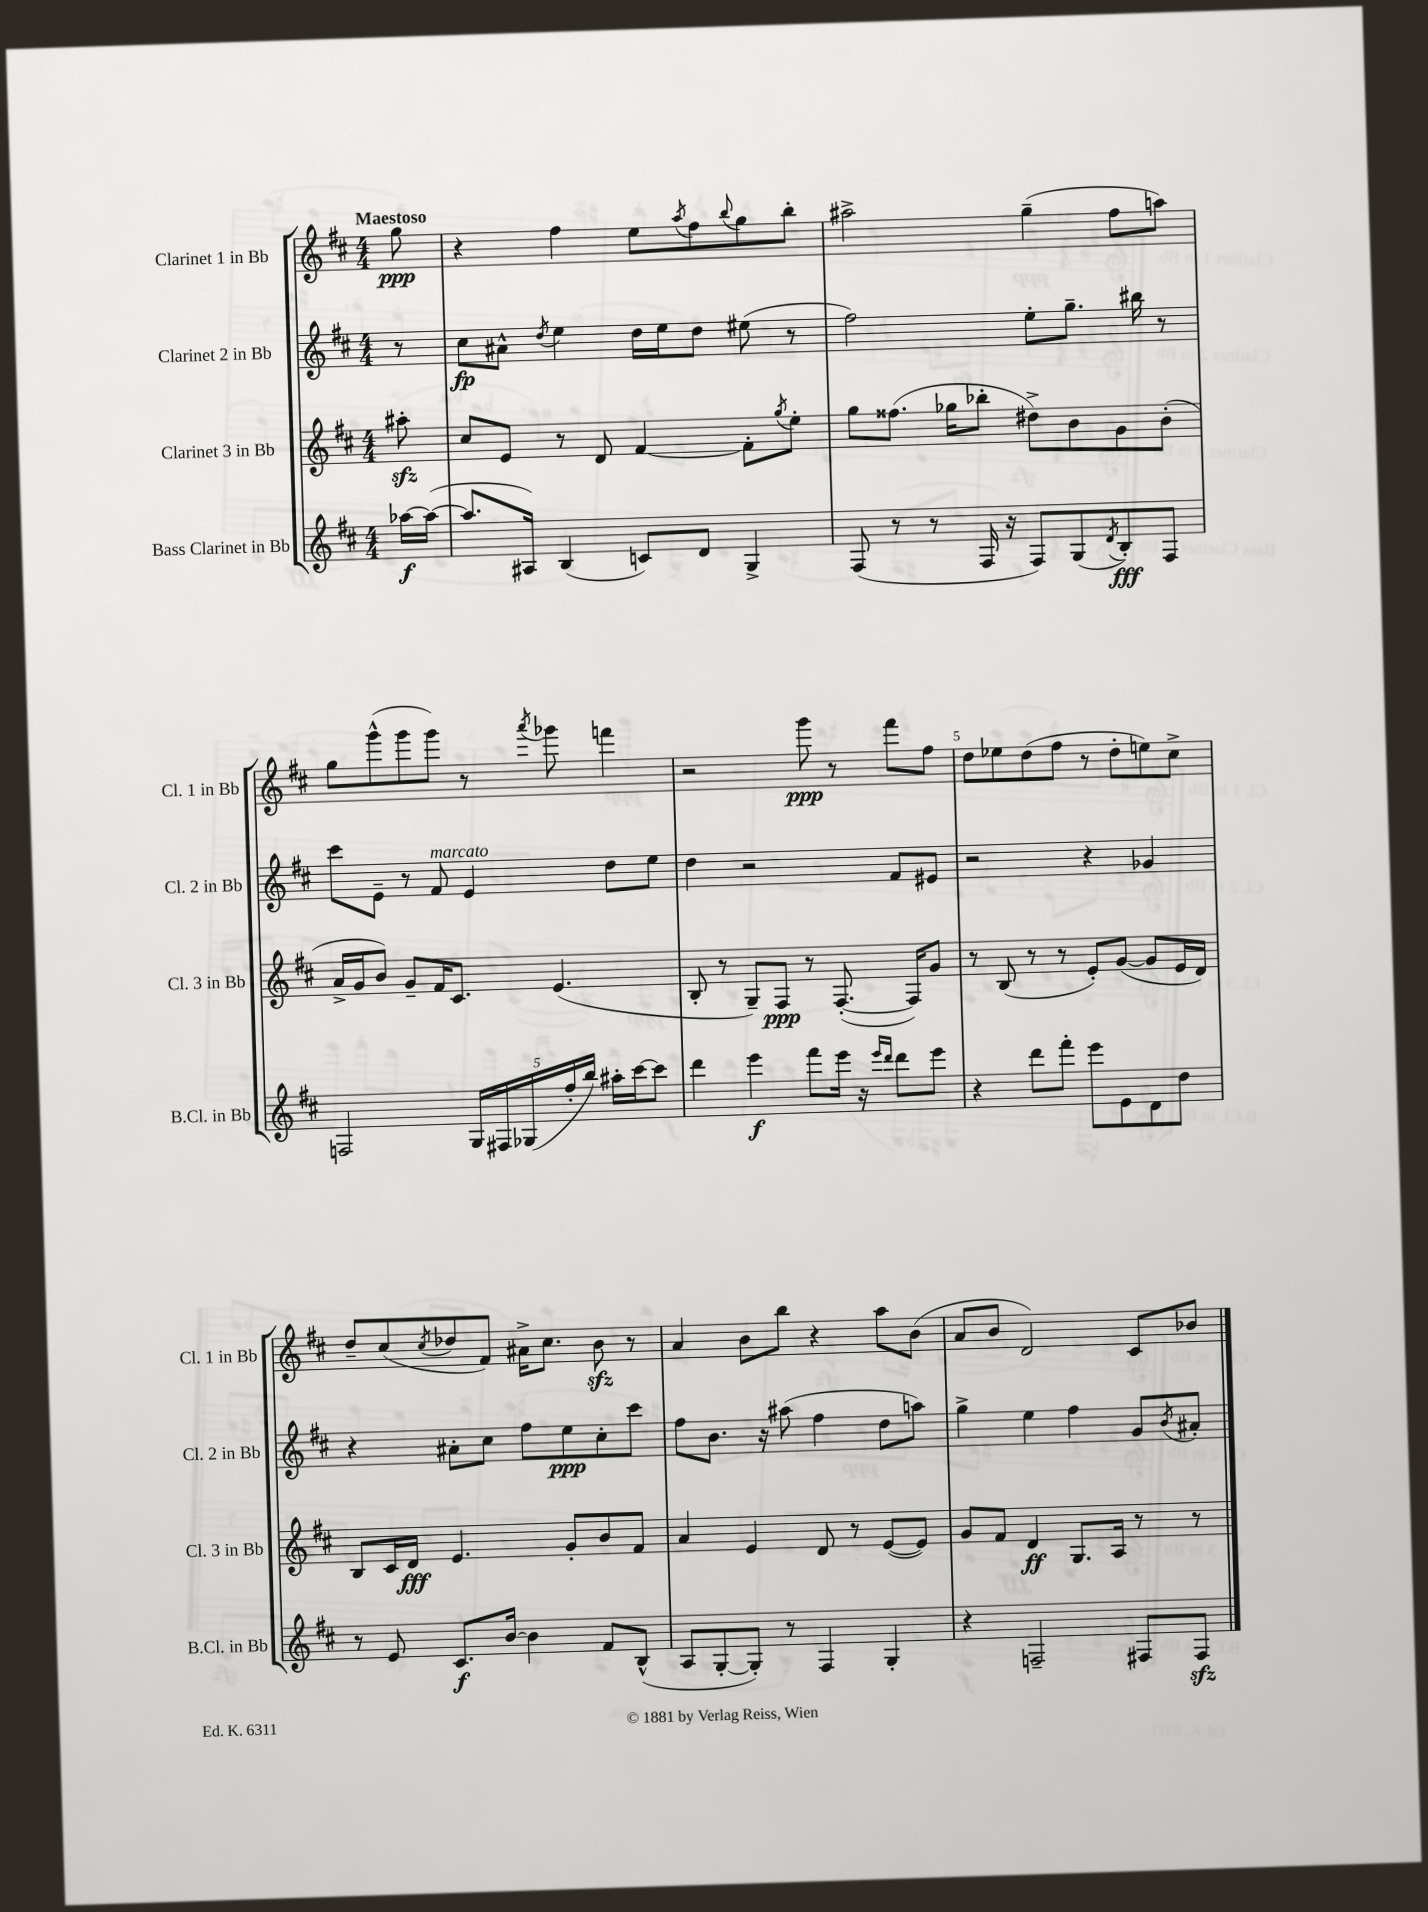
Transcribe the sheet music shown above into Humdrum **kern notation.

**kern	**dynam	**kern	**dynam	**kern	**dynam	**kern	**dynam
*part4	*part4	*part3	*part3	*part2	*part2	*part1	*part1
*staff4	*staff4	*staff3	*staff3	*staff2	*staff2	*staff1	*staff1
*I"Bass Clarinet in Bb	*	*I"Clarinet 3 in Bb	*	*I"Clarinet 2 in Bb	*	*I"Clarinet 1 in Bb	*
*I'B.Cl. in Bb	*	*I'Cl. 3 in Bb	*	*I'Cl. 2 in Bb	*	*I'Cl. 1 in Bb	*
*clefG2	*	*clefG2	*	*clefG2	*	*clefG2	*
*k[f#c#]	*	*k[f#c#]	*	*k[f#c#]	*	*k[f#c#]	*
*M4/4	*	*M4/4	*	*M4/4	*	*M4/4	*
=	=	=	=	=	=	=	=
!	!	!	!	!	!	!LO:TX:a:B:t=Maestoso	!
[16aa-X\LL	f	8aa#Xzz'\	.	8r	.	8gg\	ppp
(16aa-\JJ_	.	.	.	.	.	.	.
=1	=1	=1	=1	=1	=1	=1	=1
8.aa-/L]	.	8cc#/L	.	8cc#\L	fp	4r	.
.	.	8e/J	.	8a#X^^\J	.	.	.
16A#X/Jk)	.	.	.	.	.	.	.
.	.	.	.	8qdd/	.	.	.
(4B/	.	8r	.	4ee\	.	4ff#\	.
.	.	8d/	.	.	.	.	.
8cn/L)	.	[4f#/	.	16dd\LL	.	8ee\L	.
.	.	.	.	16ee\J	.	.	.
.	.	.	.	.	.	8qaa/	.
8d/J	.	.	.	8dd\J	.	8ff#\	.
.	.	.	.	.	.	8qqbb/	.
4G^/	.	8f#'\L]	.	(8ee#X\	.	8gg\	.
.	.	8qgg/	.	.	.	.	.
.	.	8ee'\J	.	8r	.	8bb'\J	.
=2	=2	=2	=2	=2	=2	=2	=2
(8F#/	.	8gg\L	.	2ff#\)	.	2aa#X^\	.
8r	.	(8.ff##X\J	.	.	.	.	.
8r	.	.	.	.	.	.	.
.	.	16gg-X\KL	.	.	.	.	.
16F#/	.	8bb-X'\J	.	.	.	.	.
16r	.	.	.	.	.	.	.
8F#/L)	.	8dd#X^\L)	.	8ee'\L	.	(4gg~\	.
(8G/	.	8b\	.	8.gg~\J	.	.	.
8qd/	.	.	.	.	.	.	.
8B'/)	fff	8g\	.	.	.	8ff#\L	.
.	.	.	.	16bb#X\	.	.	.
8F#/J	.	(8b'\J	.	8r	.	8aan\J)	.
!!LO:LB:g=z
=3	=3	=3	=3	=3	=3	=3	=3
2Fn/	.	16a^/LL	.	8ccc#\L	.	8gg\L	.
.	.	16g/J	.	.	.	.	.
.	.	8b/J)	.	8e~\J	.	(8ggg^^\	.
.	.	8g~/L	.	8r	.	8ggg\	.
!	!	!	!	!LO:TX:a:i:t=marcato	!	!	!
.	.	16f#/K	.	8f#/	.	8ggg\J)	.
.	.	8.c#/J	.	.	.	.	.
20G/LL	.	.	.	4e/	.	8r	.
20F#X/	.	.	.	.	.	.	.
(20G-X/	.	.	.	.	.	.	.
.	.	.	.	.	.	8qaaa/	.
.	.	(4.e/	.	.	.	8ggg-X\	.
20ff#'/	.	.	.	.	.	.	.
20bb/JJ)	.	.	.	.	.	.	.
16aa#X'\LL	.	.	.	8dd\L	.	4fffn\	.
[16ccc#\J	.	.	.	.	.	.	.
8ccc#\J]	.	.	.	8ee\J	.	.	.
=4	=4	=4	=4	=4	=4	=4	=4
4ddd\	.	8B'/	.	4dd\	.	2r	.
.	.	8r	.	.	.	.	.
4eee\	f	8G~/L)	.	2r	.	.	.
.	.	8F#/J	ppp	.	.	.	.
8fff#\L	.	8r	.	.	.	8ggg\	ppp
16eee\Jk	.	([8.F#'/	.	.	.	8r	.
16r	.	.	.	.	.	.	.
16qqeee/LL	.	.	.	.	.	.	.
16qqddd/JJ	.	.	.	.	.	.	.
8ddd\L	.	.	.	8f#/L	.	8fff#\L	.
.	.	16F#/KL])	.	.	.	.	.
8eee\J	.	8g/J	.	8e#X/J	.	8ff#\J	.
=5	=5	=5	=5	=5	=5	=5	=5
4r	.	8r	.	2r	.	8dd\L	.
.	.	(8B/	.	.	.	8ee-X\	.
8ddd\L	.	8r	.	.	.	(8dd\	.
8fff#'\J	.	8r	.	.	.	8ff#\J	.
8eee\L	.	8e'/L)	.	4r	.	8r	.
8e\	.	([8g/J	.	.	.	8dd'\L	.
8d\	.	8g/L]	.	4g-X/	.	8een\)	.
8dd\J	.	16e/L	.	.	.	8cc#^\J	.
.	.	16d/JJ)	.	.	.	.	.
!!LO:LB:g=z
=6	=6	=6	=6	=6	=6	=6	=6
8r	.	8B/L	.	4r	.	8dd~/L	.
8e/	.	16c#/L	.	.	.	(8cc#/	.
.	.	16d/JJ	fff	.	.	.	.
.	.	.	.	.	.	8qcc#/	.
8.c#/L	f	4.e/	.	8a#X'\L	.	8dd-X/	.
.	.	.	.	8cc#\J	.	8f#/J)	.
[16b/Jk	.	.	.	.	.	.	.
4b\]	.	.	.	8ff#\L	.	16a#X^\KL	.
.	.	.	.	.	.	8.cc#\J	.
.	.	8g'/L	.	8ee\	ppp	.	.
8f#/L	.	8b/	.	8cc#'\	.	8bzz\	.
(8B^^/J	.	8f#/J	.	8ccc#\J	.	8r	.
=7	=7	=7	=7	=7	=7	=7	=7
8A/L	.	4a/	.	8ff#\L	.	4a/	.
[8G'/	.	.	.	8.b\J	.	.	.
8G'/J])	.	4e/	.	.	.	8b\L	.
.	.	.	.	16r	.	.	.
8r	.	.	.	(8aa#X\	.	8bb\J	.
4F#/	.	8d/	.	4ff#\	.	4r	.
.	.	8r	.	.	.	.	.
4G'/	.	([8e/L	.	8dd\L	.	8aa\L	.
.	.	8e/J])	.	8aan\J)	.	(8b\J	.
=8	=8	=8	=8	=8	=8	=8	=8
4r	.	8g/L	.	4gg^\	.	8a/L	.
.	.	8f#/J	.	.	.	8b/J	.
2Fn~/	.	4d/	ff	4ee\	.	2d/)	.
.	.	8.G/L	.	4ff#\	.	.	.
.	.	16A/Jk	.	.	.	.	.
8F#X/L	.	8r	.	8g/L	.	8c#/L	.
.	.	.	.	8qb/	.	.	.
8F#zz/J	.	8r	.	8a#X'/J	.	8b-X/J	.
==	==	==	==	==	==	==	==
*-	*-	*-	*-	*-	*-	*-	*-
